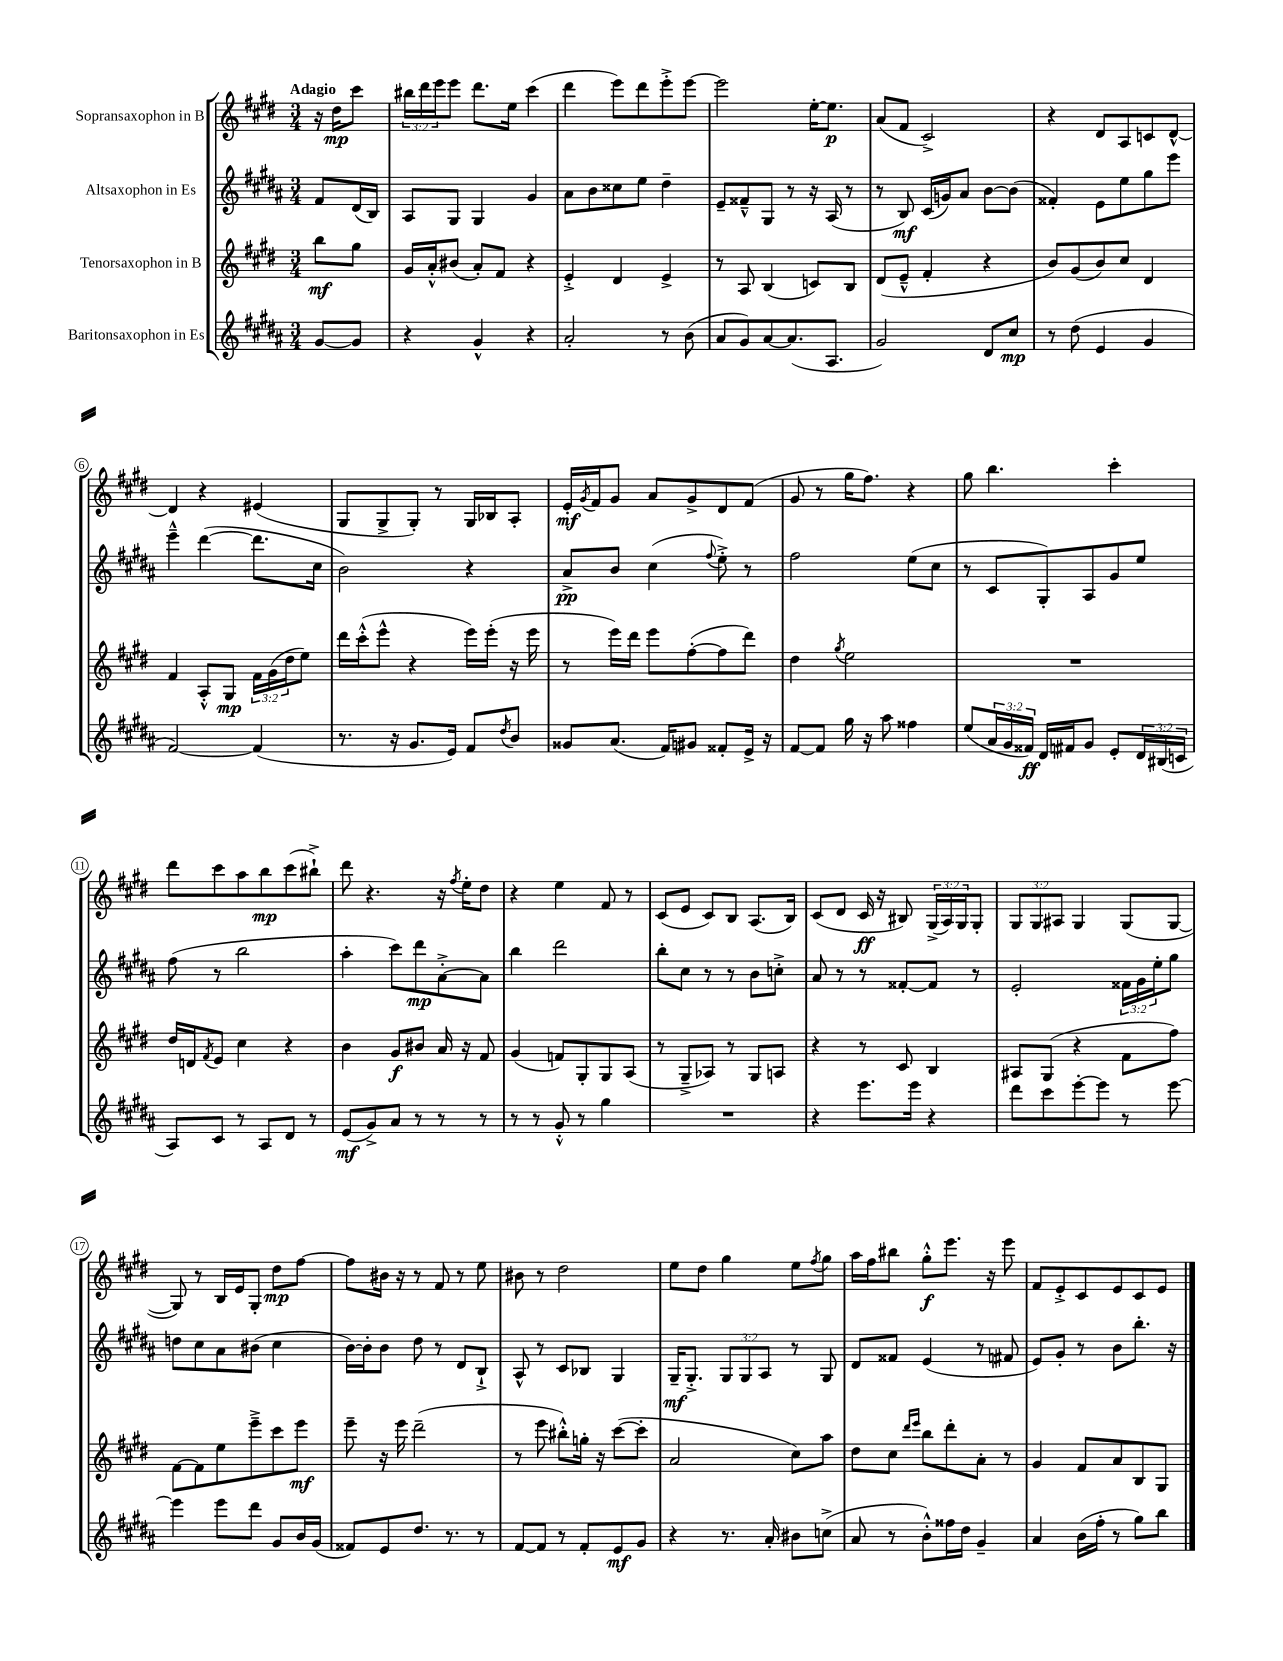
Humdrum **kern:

**kern	**dynam	**kern	**dynam	**kern	**dynam	**kern	**dynam
*part4	*part4	*part3	*part3	*part2	*part2	*part1	*part1
*staff4	*staff4	*staff3	*staff3	*staff2	*staff2	*staff1	*staff1
*I"Baritonsaxophon in Es	*	*I"Tenorsaxophon in B	*	*I"Altsaxophon in Es	*	*I"Sopransaxophon in B	*
*clefG2	*	*clefG2	*	*clefG2	*	*clefG2	*
*k[f#c#g#d#a#]	*	*k[f#c#g#d#]	*	*k[f#c#g#d#a#]	*	*k[f#c#g#d#]	*
*M3/4	*	*M3/4	*	*M3/4	*	*M3/4	*
=	=	=	=	=	=	=	=
!	!	!	!	!	!	!LO:TX:a:B:t=Adagio	!
[8g#/L	.	8bb\L	mf	8f#/L	.	16r	.
.	.	.	.	.	.	16dd#\KL	mp
8g#/J]	.	8gg#\J	.	(16d#/L	.	8ccc#\J	.
.	.	.	.	16B/JJ)	.	.	.
=1	=1	=1	=1	=1	=1	=1	=1
4r	.	16g#/LL	.	8A#/L	.	24bb#X\LL	.
.	.	.	.	.	.	24ddd#\	.
.	.	16a'^^/J	.	.	.	.	.
.	.	.	.	.	.	24eee\J	.
.	.	(8b#X/J	.	8G#/J	.	8eee\J	.
4g#^^/	.	8a'/L)	.	4G#/	.	8.ddd#\L	.
.	.	8f#/J	.	.	.	.	.
.	.	.	.	.	.	16ee\Jk	.
4r	.	4r	.	4g#/	.	(4ccc#\	.
=2	=2	=2	=2	=2	=2	=2	=2
2a#'/	.	4e'^/	.	8a#\L	.	4ddd#\	.
.	.	.	.	8b\	.	.	.
.	.	4d#/	.	8cc##X\	.	8eee\L)	.
.	.	.	.	8ee\J	.	8ddd#\	.
8r	.	4e^/	.	4dd#~\	.	8eee'^\	.
(8b\	.	.	.	.	.	[8eee\J	.
=3	=3	=3	=3	=3	=3	=3	=3
8a#/L	.	8r	.	8e~/L	.	2eee\]	.
8g#/)	.	8A/	.	8f##X~^^/	.	.	.
[8a#/	.	(4B/	.	8G#/J	.	.	.
(8.a#/]	.	.	.	8r	.	.	.
.	.	8cn/L)	.	16r	.	[16ee'\KL	.
8.A#/J	.	.	.	(16A#/	.	8.ee\J]	p
.	.	8B/J	.	8r	.	.	.
=4	=4	=4	=4	=4	=4	=4	=4
2g#/)	.	(8d#/L	.	8r	.	(8a/L	.
.	.	8e~^^/J	.	8B/)	mf	8f#/J	.
.	.	4f#'/	.	(16c#/LL	.	2c#^/)	.
.	.	.	.	16gn/J)	.	.	.
.	.	.	.	8a#/J	.	.	.
8d#/L	.	4r	.	[8b\L	.	.	.
8cc#/J	mp	.	.	(8b\J]	.	.	.
=5	=5	=5	=5	=5	=5	=5	=5
8r	.	8b/L)	.	4f##X'/)	.	4r	.
(8dd#\	.	(8g#/	.	.	.	.	.
4e/	.	8b/)	.	8e\L	.	8d#/L	.
.	.	8cc#/J	.	8ee\	.	8A/	.
4g#/	.	4d#/	.	8gg#\	.	8cn/	.
.	.	.	.	8eee\J	.	[8d#^^/J	.
!!LO:LB:g=z
=6	=6	=6	=6	=6	=6	=6	=6
[2f#/)	.	4f#/	.	4eee~^^\	.	4d#/]	.
.	.	8A'^^/L	.	([4ddd#\	.	4r	.
.	.	8G#/J	mp	.	.	.	.
(4f#/]	.	24f#\LL	.	8.ddd#\L]	.	(4e#X/	.
.	.	(24g#\	.	.	.	.	.
.	.	24dd#\J	.	.	.	.	.
.	.	8ee\J)	.	.	.	.	.
.	.	.	.	16cc#\Jk	.	.	.
=7	=7	=7	=7	=7	=7	=7	=7
8.r	.	16ddd#\LL	.	2b\)	.	8G#/L	.
.	.	(16ccc#'^^\J	.	.	.	.	.
.	.	8eee^^\J	.	.	.	8G#^/	.
16r	.	.	.	.	.	.	.
8.g#/L	.	4r	.	.	.	8G#'/J)	.
.	.	.	.	.	.	8r	.
16e/Jk)	.	.	.	.	.	.	.
8f#/L	.	16eee\LL)	.	4r	.	16G#/LL	.
.	.	(16eee'\JJ	.	.	.	16B-X/J	.
8qdd#/	.	.	.	.	.	.	.
8b/J	.	16r	.	.	.	8A'/J	.
.	.	16eee\	.	.	.	.	.
=8	=8	=8	=8	=8	=8	=8	=8
8g##X/L	.	8r	.	8a#^/L	pp	16e'/LL	mf
.	.	.	.	.	.	8qg#/	.
.	.	.	.	.	.	16f#/J	.
(8.a#/J	.	16eee\LL)	.	8b/J	.	8g#/J	.
.	.	16ddd#\JJ	.	.	.	.	.
.	.	8eee\L	.	(4cc#\	.	8a/L	.
16f#/KL)	.	.	.	.	.	.	.
8g#X/J	.	([8ff#'\	.	.	.	8g#^/	.
.	.	.	.	8qqff#/	.	.	.
8f##X'/L	.	8ff#\]	.	8ee'^\)	.	8d#/	.
16e^/Jk	.	8ddd#\J)	.	8r	.	(8f#/J	.
16r	.	.	.	.	.	.	.
=9	=9	=9	=9	=9	=9	=9	=9
[8f#/L	.	4dd#\	.	2ff#\	.	8g#/	.
8f#/J]	.	.	.	.	.	8r	.
.	.	8qgg#/	.	.	.	.	.
16gg#\	.	2ee\	.	.	.	16gg#\KL	.
16r	.	.	.	.	.	8.ff#\J)	.
8aa#\	.	.	.	.	.	.	.
4ff##X\	.	.	.	(8ee\L	.	4r	.
.	.	.	.	8cc#\J	.	.	.
=10	=10	=10	=10	=10	=10	=10	=10
(8ee/L	.	2.r	.	8r	.	8gg#\	.
24a#/L	.	.	.	8c#/L	.	4.bb\	.
24g#/	.	.	.	.	.	.	.
24f##X/JJ)	ff	.	.	.	.	.	.
16d#/LL	.	.	.	8G#'/)	.	.	.
16f#X/J	.	.	.	.	.	.	.
8g#/J	.	.	.	8A#/	.	.	.
8e'/L	.	.	.	8g#/	.	4ccc#'\	.
24d#/L	.	.	.	8ee/J	.	.	.
(24B#X/	.	.	.	.	.	.	.
24cn/JJ	.	.	.	.	.	.	.
!!LO:LB:g=z
=11	=11	=11	=11	=11	=11	=11	=11
8A#/L)	.	16dd#/LL	.	(8ff#\	.	8ddd#\L	.
.	.	16dn/J	.	.	.	.	.
.	.	8qf#/	.	.	.	.	.
8c#/J	.	8e/J	.	8r	.	8ccc#\	.
8r	.	4cc#\	.	2bb\	.	8aa\	.
8A#/L	.	.	.	.	.	8bb\	mp
8d#/J	.	4r	.	.	.	(8ccc#\	.
8r	.	.	.	.	.	8bb#X`^\J)	.
=12	=12	=12	=12	=12	=12	=12	=12
(8e/L	mf	4b\	.	4aa#'\	.	8ddd#\	.
8g#^/)	.	.	.	.	.	4.r	.
8a#/J	.	8g#/L	f	8ccc#\L)	.	.	.
8r	.	8b#X/J	.	8ddd#\	mp	.	.
8r	.	16a/	.	[8a#'^\	.	16r	.
.	.	.	.	.	.	8qff#/	.
.	.	16r	.	.	.	16ee'\KL	.
8r	.	8f#/	.	8a#\J]	.	8dd#\J	.
=13	=13	=13	=13	=13	=13	=13	=13
8r	.	(4g#/	.	4bb\	.	4r	.
8r	.	.	.	.	.	.	.
8g#'^^/	.	8fn/L)	.	2ddd#\	.	4ee\	.
8r	.	8G#'/	.	.	.	.	.
4gg#\	.	8G#/	.	.	.	8f#/	.
.	.	(8A/J	.	.	.	8r	.
=14	=14	=14	=14	=14	=14	=14	=14
2.r	.	8r	.	8bb'\L	.	(8c#/L	.
.	.	8G#~^/L	.	8cc#\J	.	8e/J	.
.	.	8A-X/J)	.	8r	.	8c#/L)	.
.	.	8r	.	8r	.	8B/J	.
.	.	8G#/L	.	8b\L	.	(8.A/L	.
.	.	8An/J	.	8ccn'^\J	.	.	.
.	.	.	.	.	.	16B/Jk)	.
=15	=15	=15	=15	=15	=15	=15	=15
4r	.	4r	.	8a#/	.	(8c#/L	.
.	.	.	.	8r	.	8d#/J	.
8.eee\L	.	8r	.	8r	.	16c#/	ff
.	.	.	.	.	.	16r	.
.	.	8c#/	.	[8f##X'/L	.	8B#X/)	.
16eee\Jk	.	.	.	.	.	.	.
4r	.	4B/	.	8f##/J]	.	(24G#^/LL	.
.	.	.	.	.	.	24A/)	.
.	.	.	.	.	.	24G#/J	.
.	.	.	.	8r	.	8G#'/J	.
=16	=16	=16	=16	=16	=16	=16	=16
8ddd#\L	.	8A#X/L	.	2e'/	.	12G#/L	.
.	.	.	.	.	.	12G#/	.
8ccc#\	.	(8G#/J	.	.	.	.	.
.	.	.	.	.	.	12A#X/J	.
[8eee'\	.	4r	.	.	.	4G#/	.
8eee\J]	.	.	.	.	.	.	.
8r	.	8f#\L	.	24f##X\LL	.	(8G#/L	.
.	.	.	.	24g#\	.	.	.
.	.	.	.	24ee'\J	.	.	.
[8eee\	.	8ff#\J)	.	8gg#\J	.	[8G#/J	.
!!LO:LB:g=z
=17	=17	=17	=17	=17	=17	=17	=17
4eee\]	.	[8f#\L	.	8ddn\L	.	8G#/])	.
.	.	8f#\]	.	8cc#\	.	8r	.
8eee\L	.	8ee\	.	8a#\	.	16B/LL	.
.	.	.	.	.	.	16e/J	.
8ddd#\J	.	8eee~^\	.	(8b#X\J	.	8G#'/J	.
8g#/L	.	8ccc#\	.	4cc#\	.	8dd#\L	mp
16b/L	.	8eee\J	mf	.	.	[8ff#\J	.
(16g#/JJ	.	.	.	.	.	.	.
=18	=18	=18	=18	=18	=18	=18	=18
8f##X/L)	.	8eee~\	.	[16b\LL)	.	8ff#\L]	.
.	.	.	.	16b'\J]	.	.	.
8e/	.	16r	.	8b\J	.	16b#X\Jk	.
.	.	16eee\	.	.	.	16r	.
8.dd#/J	.	(2ddd#~\	.	8dd#\	.	8r	.
.	.	.	.	8r	.	8f#/	.
8.r	.	.	.	.	.	.	.
.	.	.	.	8d#/L	.	8r	.
8r	.	.	.	8B`^/J	.	8ee\	.
=19	=19	=19	=19	=19	=19	=19	=19
[8f#/L	.	8r	.	8A#^^/	.	8b#X\	.
8f#/J]	.	8eee\	.	8r	.	8r	.
8r	.	8bb#X'^^\L)	.	8c#/L	.	2dd#\	.
8f#'/L	.	16ggn'\Jk	.	8B-X/J	.	.	.
.	.	16r	.	.	.	.	.
8e/	mf	([8ccc#\L	.	4G#/	.	.	.
8g#/J	.	8ccc#'\J]	.	.	.	.	.
=20	=20	=20	=20	=20	=20	=20	=20
4r	.	2a/	.	16G#~/KL	mf	8ee\L	.
.	.	.	.	8.G#'^/J	.	.	.
.	.	.	.	.	.	8dd#\J	.
8.r	.	.	.	12G#/L	.	4gg#\	.
.	.	.	.	12G#/	.	.	.
.	.	.	.	12A#/J	.	.	.
16a#'/	.	.	.	.	.	.	.
8b#X\L	.	8cc#\L)	.	8r	.	8ee\L	.
.	.	.	.	.	.	8qff#/	.
(8ccn^\J	.	8aa\J	.	8G#/	.	8gg#\J	.
=21	=21	=21	=21	=21	=21	=21	=21
8a#/	.	8dd#\L	.	8d#/L	.	16aa\LL	.
.	.	.	.	.	.	16ff#\J	.
8r	.	8cc#\J	.	8f##X/J	.	8bb#X\J	.
.	.	16qqddd#/LL	.	.	.	.	.
.	.	16qqeee/JJ	.	.	.	.	.
8b'^^\L)	.	8bb\L	.	(4e/	.	8gg#'^^\L	f
16ff##X\L	.	8ddd#'\	.	.	.	8.eee\J	.
16dd#\JJ	.	.	.	.	.	.	.
4g#~/	.	8a'\J	.	8r	.	.	.
.	.	.	.	.	.	16r	.
.	.	8r	.	8f#X/	.	8eee\	.
=22	=22	=22	=22	=22	=22	=22	=22
4a#/	.	4g#/	.	8e/L)	.	8f#/L	.
.	.	.	.	8g#'/J	.	8e'^/	.
(16b\LL	.	8f#/L	.	8r	.	8c#/	.
16ff#'\JJ	.	.	.	.	.	.	.
8r	.	8a/	.	8b\L	.	8e/	.
8gg#\L)	.	8B/	.	8.bb'\J	.	8c#/	.
8bb\J	.	8G#/J	.	.	.	8e/J	.
.	.	.	.	16r	.	.	.
==	==	==	==	==	==	==	==
*-	*-	*-	*-	*-	*-	*-	*-
